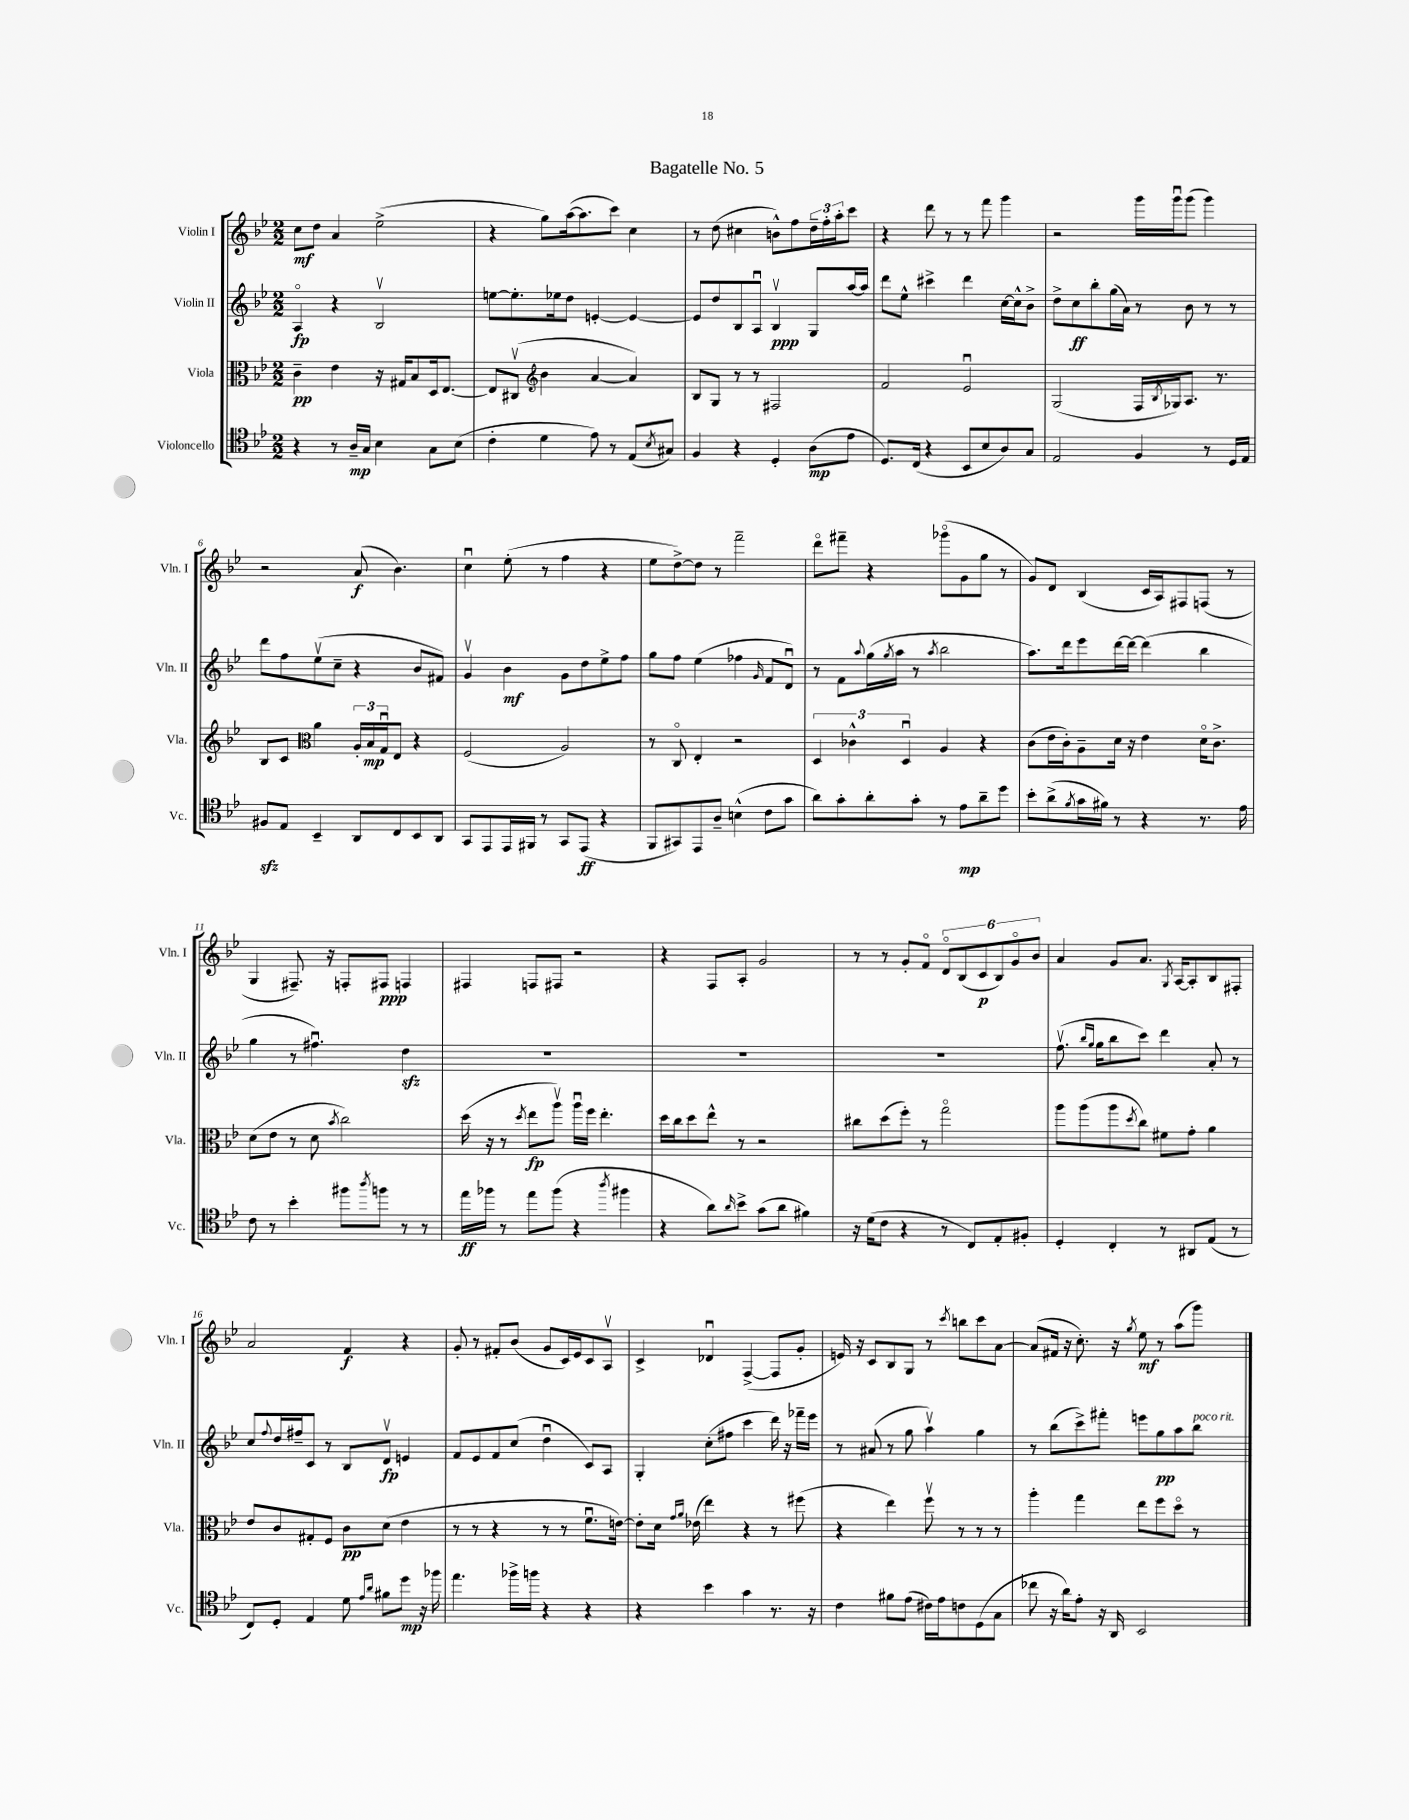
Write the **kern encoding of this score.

**kern	**kern	**kern	**kern
*staff4	*staff3	*staff2	*staff1
*clefC4	*clefC3	*clefG2	*clefG2
*k[b-e-]	*k[b-e-]	*k[b-e-]	*k[b-e-]
*M2/2	*M2/2	*M2/2	*M2/2
4r	4c~	4Ao	8cc
.	.	.	8dd
8r	4e-	4r	4a
16A~	.	.	.
16G	.	.	.
4B-	16r	2B-v	(2ee-^
.	16G#	.	.
.	8B-	.	.
8G	16D	.	.
.	[8.E-	.	.
(8B-	.	.	.
=	=	=	=
4c'	8E-]	[8ee	4r
.	(8C#v	8.ee']	.
*	*clefG2	*	*
4d	4b-	.	8gg)
.	.	16ee-	.
.	.	8dd	([16aa
.	.	.	8.aa]
8e-)	[4a	[4e'	.
8r	.	.	8ccc)
(8E-	4a])	4e_	4cc
8qB-	.	.	.
8G#)	.	.	.
=	=	=	=
4F	8B-	8e]	8r
.	8G	8dd	(8dd
4r	8r	8B-	4cc#
.	8r	8Au	.
4D'	2F#	4B-v	8b^^)
.	.	.	8ff
(8A	.	8G	24dd~
.	.	.	24ff'
.	.	.	24aa'
8e-	.	[16aa	8ccc
.	.	16aa]	.
=	=	=	=
8.D)	2f	8ddd	4r
.	.	8ee-^^	.
(16C	.	.	.
4r	.	4ccc#^	8ddd
.	.	.	8r
8BB-	2e-u	4ddd	8r
8B-	.	.	8fff
8A)	.	[16cc	4ggg
.	.	16cc^^]	.
8G	.	8b-^	.
=	=	=	=
2E-	(2G	8dd^	2r
.	.	8cc	.
.	.	8bb-'	.
.	.	(16gg	.
.	.	16a)	.
4F	16F	8r	16ggg
.	8qB-	.	.
.	16G-)	.	16gggu
.	8.A	8b-	(8ggg
8r	.	8r	4ggg)
.	8.r	.	.
16D	.	8r	.
16E-	.	.	.
=	=	=	=
8F#	8B-	8ddd	2r
8E-	8c	8ff	.
*	*clefC3	*	*
4BB-~	4a	(8ee-v	.
.	.	8cc~	.
8AA	24A'	4r	(8a
.	24B-	.	.
.	24Gu	.	.
8C	8E-	.	4.b-)
8BB-	4r	8b-	.
8AA	.	8f#)	.
=	=	=	=
8GG	(2F	4gv	4ccu
8EE-	.	.	.
16EE-	.	4b-	(8ee-'
16FF#	.	.	.
8r	.	.	8r
8GG	2A)	8g	4ff
(8EE-	.	8dd	.
4r	.	8ee-^	4r
.	.	8ff	.
=	=	=	=
8FF	8r	8gg	8ee-
8GG#)	8Co	8ff	[8dd^)
8EE-	4E-'	(4ee-	8dd]
8A~	.	.	8r
(4B^^	2r	4ff-	2fff~
.	.	16qqg	.
8c	.	8f	.
8g	.	8du)	.
=	=	=	=
8a)	6D	8r	8dddo
8g'	.	8f	8fff#~
.	6c-^^	.	.
.	.	8qqaa	.
8a'	.	(16gg	4r
.	.	8qgg	.
.	.	16aa	.
.	6Du	.	.
8g'	.	8r	.
.	.	8qaa	.
8r	4A	2bb-	(8ggg-o
8e-	.	.	8g
8a~	4r	.	8gg
8dd	.	.	8r
=	=	=	=
8b-'	(8c	8.aa)	8g)
(8a^	16e-	.	8d
.	16c')	16ddd	.
8qf	.	.	.
16g	8A~	8eee-	(4B-
16f#)	.	.	.
8r	16d	[16ddd	.
.	16r	16ddd_	.
4r	4e-	(4ddd]	16c
.	.	.	16A)
.	.	.	8F#
8.r	16do	4bb-	(8F
.	8.c^	.	.
.	.	.	8r
16e-	.	.	.
=	=	=	=
8c	(8d	4gg	4G
8r	8e-	.	.
4b-'	8r	8r	8.F#~)
.	8d	4.ff#u)	.
.	.	.	16r
.	8qb-	.	.
8ff#	2cc)	.	8F'
8qaa	.	.	.
8ff	.	.	8F#
8r	.	4dd	4F
8r	.	.	.
=	=	=	=
16ee-	(16dd	1r	4F#
16ff-	16r	.	.
8r	8r	.	.
.	8qdd	.	.
8ee-	8ee-	.	8F
(8ff-	8aav)	.	8F#
4r	16aau	.	2r
.	16ff	.	.
.	4.ee-'	.	.
8qaa	.	.	.
4ff#	.	.	.
=	=	=	=
4r	16dd	1r	4r
.	16cc	.	.
.	8dd	.	.
8a)	8ee-^^	.	8F
16qqa	.	.	.
8b-^	8r	.	8A'
(8g	2r	.	2g
8a	.	.	.
4f#)	.	.	.
=	=	=	=
16r	8cc#	1r	8r
(16d	.	.	.
8c	(8dd	.	8r
4r	8ff')	.	8g'
.	8r	.	8fo
8r	2ggo	.	12do
.	.	.	(12B-
8C)	.	.	.
.	.	.	12c
8E-'	.	.	12B-)
.	.	.	12go
8F#'	.	.	.
.	.	.	12b-
=	=	=	=
4D'	8aa	(8.ffv	4a
.	(8aa	.	.
.	.	16qqbb-	.
.	.	16qqgg	.
.	.	16gg	.
4C'	8aa	8bb-	8g
.	8qdd	.	.
.	8cc)	8ccc)	8.a
8r	8f#	4ddd	.
.	.	.	8qG
.	.	.	[16A
8AA#	8g'	.	8A']
(8E-	4a	8a'	8B-
8r	.	8r	8F#'
=	=	=	=
8C)	8e-	8cc	2a
.	.	8qqff	.
8D'	8c	16dd	.
.	.	16ff#~	.
4E-	8G#'	8c	.
.	8F	8r	.
8d	8c	8B-	4f
16qqe-	.	.	.
16qqa	.	.	.
8f#	(8d	8dv	.
8dd	4e-	4e	4r
16r	.	.	.
16ff-	.	.	.
=	=	=	=
4.ee-	8r	8f	8g'
.	8r	8e-	8r
.	4r	8f	8f#'
16ff-^	.	(8cc	(8b-
16ff	.	.	.
4r	8r	4ddu	8g
.	8r	.	16c)
.	.	.	16e-
4r	8.fu	8c)	8c
.	.	8A	8Av
.	[16e)	.	.
=	=	=	=
4r	8e']	4G'	4c^
.	16d	.	.
.	16qqg	.	.
.	16qqa	.	.
.	(16e-	.	.
4b-	4ee-)	(8cc'	4d-u
.	.	8ff#	.
4g	4r	4ccc	([4F^
8.r	8r	16ddd)	8F]
.	.	16r	.
.	(8ff#	16fff-~	8g'
16r	.	16eee-	.
=	=	=	=
4c	4r	8r	16e)
.	.	.	16r
.	.	(8a#	8c
8f#	4ee-)	8r	8B-
(8e-	.	8gg	8G
16c#)	8ffv	4aav)	8r
16e-	.	.	.
.	.	.	8qccc
8c	8r	.	8bb
(8D	8r	4gg	8ccc
8G	8r	.	[8a
=	=	=	=
8cc-	4aa'	8r	(8a]
16r	.	(8bb-	16f#
16a)	.	.	16r
8e-'	4gg	8ccc^)	8.cc')
16r	.	8fff#'	.
16AA	.	.	16r
.	.	.	8qgg
2BB-	8ee-	8eee	8ee-
.	8ff	8gg	8r
.	8ddo	8aa	(8aa
.	8r	8bb-	8ggg)
==	==	==	==
*-	*-	*-	*-
